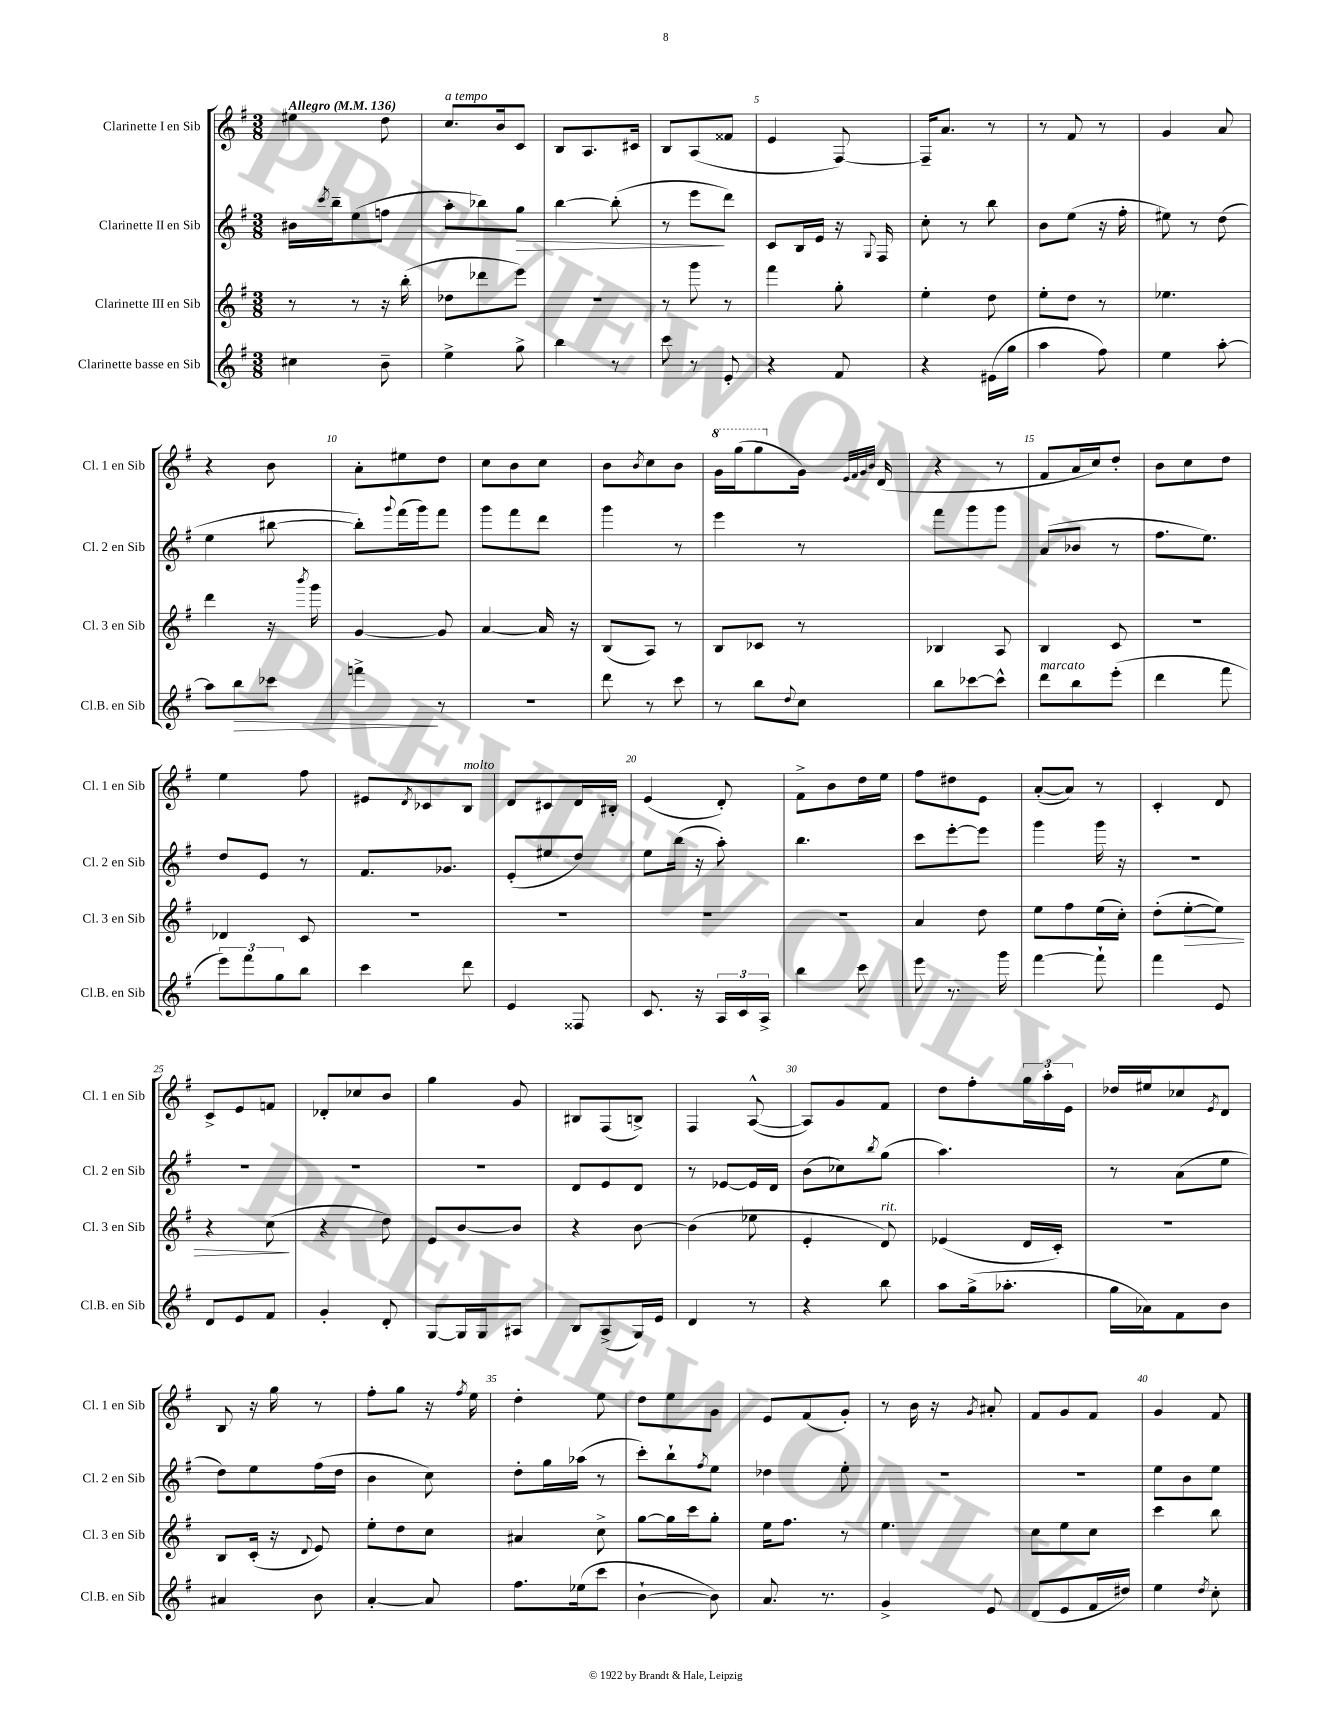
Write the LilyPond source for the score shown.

<<
\new StaffGroup <<
\new Staff = "s0" \with { instrumentName = "Clarinette I en Sib" shortInstrumentName = "Cl. 1 en Sib" } {
    \clef treble \key g \major \numericTimeSignature \time 3/8 \tempo "Allegro" 4 = 136
    eis''4 d''8 |
    c''8.^\markup { \italic "a tempo" } b'16 c'8 |
    b8 a8. cis'16 |
    b8 a8( fisis'8 |
    e'4 fis8~) |
    fis16-- a'8. r8 |
    r8 fis'8 r8 |
    g'4 a'8 |
    r4 b'8 |
    a'8-. eis''8 d''8 |
    c''8 b'8 c''8 |
    b'8 \acciaccatura { b'8 } c''8 b'8 |
    \ottava #1 g''16 g'''16( g'''8 \ottava #0 g'16) \grace { e'32 fis'32 g'32 b'32 } d'16( |
    r4 r8 |
    fis'8 a'16 c''16) d''8-. |
    b'8 c''8 d''8 |
    e''4 fis''8 |
    eis'8 \acciaccatura { d'8 } ces'8 b8^\markup { \italic "molto" } |
    d'8 cis'8 d'16 bis16-. |
    e'4( d'8-.) |
    fis'8-> b'8 d''16 e''16 |
    fis''8 dis''8 e'8 |
    a'8~-.( a'8) r8 |
    c'4-. d'8 |
    c'8-> e'8 f'8 |
    des'8-. ces''8 b'8 |
    g''4 g'8 |
    bis8 fis8( b8->) |
    fis4 a8~-^( |
    a8) g'8 fis'8 |
    d''8 fis''8-. \tuplet 3/2 { g''16 a''16-. e'16 } |
    des''16 eis''16 ces''8 \acciaccatura { e'8 } d'8 |
    b8 r16 g''16 r8 |
    fis''8-. g''8 r16 \acciaccatura { fis''8 } e''16 |
    d''4-. e''8 |
    d''8 e''8 g'8 |
    e'8 fis'8( g'8-.) |
    r8 b'16 r16 \acciaccatura { g'8 } ais'8-. |
    fis'8 g'8 fis'8 |
    g'4 fis'8 \bar "|." |
}
\new Staff = "s1" \with { instrumentName = "Clarinette II en Sib" shortInstrumentName = "Cl. 2 en Sib" } {
    \clef treble \key g \major \numericTimeSignature \time 3/8
    bis'16 \acciaccatura { c'''8 } b''16-- e''8( f''8 |
    a''8-. bes''8) g''8\> |
    b''4~ b''8-.( |
    r8 e'''8\! d'''8) |
    c'8 b16 e'16 r16 \appoggiatura { g8 } fis16 |
    c''8-. r8 b''8 |
    b'8 e''8( r16 fis''16-. |
    eis''8) r8 d''8( |
    e''4 bis''8~ |
    bis''8-.) \appoggiatura { g'''8 } fis'''16( g'''16) fis'''8 |
    g'''8 fis'''8 d'''8 |
    g'''4 r8 |
    e'''4 r8 |
    fis'''8 g'''8 g'''8 |
    a'8( bes'8 r8 |
    fis''8. e''8.) |
    d''8 e'8 r8 |
    fis'8. ges'8. |
    e'8-.( eis''8 d''8) |
    e''8 b''16( r16 a''8-.) |
    b''4. |
    c'''8 e'''8~-. e'''8 |
    g'''4 g'''16 r16 |
    R4. |
    R4. |
    R4. |
    R4. |
    d'8 e'8 d'8 |
    r8 ees'8~ ees'16 d'16 |
    b'8( ces''8) \acciaccatura { b''8 } g''8( |
    a''4.) |
    r8 a'8( e''8 |
    d''8) e''8 fis''16( d''16 |
    b'4 c''8) |
    d''8-. g''16 aes''16( r8 |
    c'''8-.) b''8-! \acciaccatura { fis''8 } e''8 |
    des''4 e''8-. |
    R4. |
    R4. |
    e''8 b'8 e''8 \bar "|." |
}
\new Staff = "s2" \with { instrumentName = "Clarinette III en Sib" shortInstrumentName = "Cl. 3 en Sib" } {
    \clef treble \key g \major \numericTimeSignature \time 3/8
    r8 r8 r16 b''16-.( |
    des''8 des'''8 e'''8) |
    r4. |
    r8 g'''8 r8 |
    fis'''4 g''8-. |
    e''4-. d''8 |
    e''8-. d''8 r8 |
    ees''4. |
    d'''4 r16 \acciaccatura { b'''8 } g'''16 |
    g'4~ g'8 |
    a'4~ a'16 r16 |
    b8( a8) r8 |
    b8 ces'8 r8 |
    bes4 a8 |
    b4 c'8 |
    R4. |
    des'4 c'8 |
    R4. |
    R4. |
    R4. |
    R4. |
    a'4 d''8 |
    e''8 fis''8 e''16( c''16-.) |
    d''8-.( e''8~-.\> e''8) |
    r4 c''8\!( |
    r4 d''8) |
    e'8 b'8~ b'8 |
    r4 b'8~ |
    b'4( ees''8 |
    e'4-. d'8^\markup { \italic "rit." }) |
    ees'4( d'16 c'16-.) |
    r4. |
    b8 c'16-.( r16 \appoggiatura { d'8 } e'8) |
    e''8-. d''8 c''8 |
    ais'4 c''8-> |
    g''8~ g''16 c'''16 g''8-. |
    e''16 fis''8. r8 |
    e''4. |
    c''8 e''8 c''8 |
    c'''4 b''8 \bar "|." |
}
\new Staff = "s3" \with { instrumentName = "Clarinette basse en Sib" shortInstrumentName = "Cl.B. en Sib" } {
    \clef treble \key g \major \numericTimeSignature \time 3/8
    cis''4 b'8-- |
    e''4-> g''8-> |
    b''4 r8 |
    c'''8 r8 e'8-. |
    r4 fis'8 |
    r4 eis'16( g''16 |
    a''4 fis''8) |
    e''4 a''8~-. |
    a''8 b''8\> ces'''8 |
    f'''4->\! r8 |
    R4. |
    d'''8 r8 c'''8 |
    r8 b''8 \appoggiatura { d''8 } c''8 |
    b''8 ces'''8~ ces'''8-^ |
    d'''8^\markup { \italic "marcato" } b''8 e'''8-.( |
    d'''4 fis'''8 |
    \tuplet 3/2 { e'''8) fis'''8 g''8 } b''8 |
    c'''4 d'''8 |
    e'4 fisis8 |
    c'8. r16 \tuplet 3/2 { a16 c'16 a16-> } |
    b''4 c'''8 |
    e'''8 r8. g'''16 |
    fis'''4~ fis'''8-! |
    fis'''4 e'8 |
    d'8 e'8 fis'8 |
    g'4-. d'8-. |
    g8~ g16 g16 ais8 |
    b8 a8->( g16) e'16 |
    d'4 r8 |
    r4 b''8 |
    a''8 g''16->( aes''8.-. |
    g''16 aes'16) fis'8 b'8 |
    ais'4 b'8 |
    a'4~-. a'8 |
    fis''8. ees''16( c'''8 |
    b'4~-! b'8) |
    a'8. r8. |
    g'4-> e'8 |
    d'8( e'8 fis'16 dis''16) |
    e''4 \acciaccatura { d''8 } c''8-. \bar "|." |
}
>>
>>
\layout { \context { \Score \override BarNumber.break-visibility = ##(#f #t #t) barNumberVisibility = #(every-nth-bar-number-visible 5) } }
